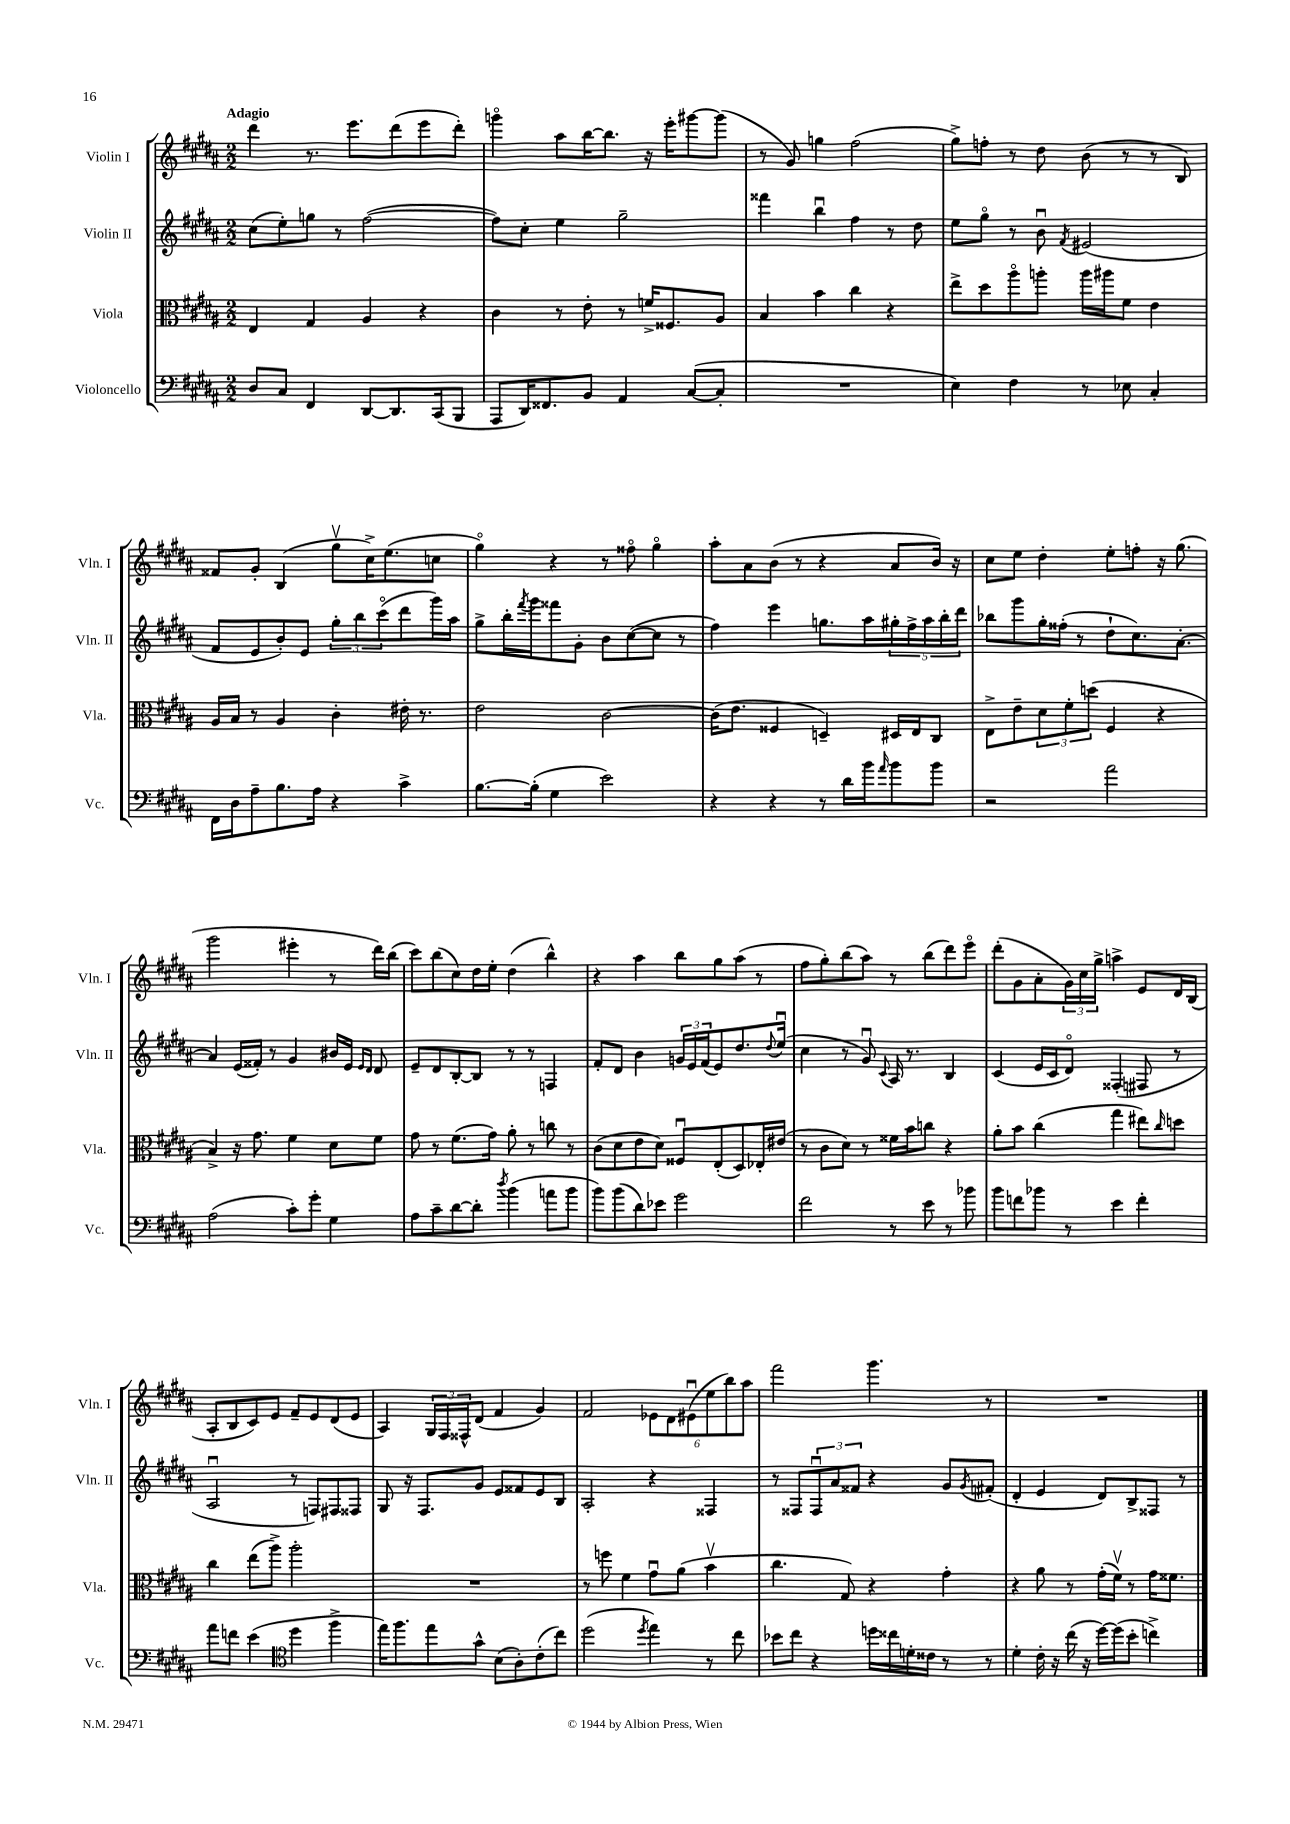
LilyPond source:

<<
\new StaffGroup <<
\new Staff = "s0" \with { instrumentName = "Violin I" shortInstrumentName = "Vln. I" } {
    \clef treble \key b \major \numericTimeSignature \time 2/2 \tempo "Adagio"
    dis'''4 r8. e'''8. dis'''8( e'''8 dis'''8-.) |
    g'''4\flageolet ais''8 b''16~ b''8. r16 e'''16-. gis'''8~ gis'''8( |
    r8 gis'8) g''4 fis''2( |
    gis''8->) f''8-. r8 dis''8 b'8( r8 r8 b8) |
    fisis'8 gis'8-. b4( gis''8\upbow cis''16->) e''8.( c''8 |
    gis''4\flageolet) r4 r8 fisis''8\flageolet gis''4\flageolet |
    ais''8-. ais'8 b'8( r8 r4 ais'8 b'16) r16 |
    cis''8 e''8 dis''4-. e''8-. f''8-. r16 gis''8.( |
    gis'''2 eis'''4-. r8 dis'''16) b''16( |
    cis'''8) b''8( cis''8) dis''16 e''16-. dis''4( b''4-^) |
    r4 ais''4 b''8 gis''8 ais''8( r8 |
    fis''8 gis''8-.) b''8( ais''8) r8 b''8( dis'''8) e'''8\flageolet |
    dis'''8-.( gis'8 ais'8-. \tuplet 3/2 { gis'16) cis''16 gis''16-> } a''4-> e'8 dis'16 b16( |
    ais8-. b8 cis'8) e'8 fis'8-- e'8 dis'8( e'8 |
    ais4) \tuplet 3/2 { gis16 fis16 fisis16-^ } dis'8( fis'4 gis'4) |
    fis'2 \tuplet 6/4 { ees'8 dis'8 eis'8\downbow( e''8 b''8) ais''8 } |
    fis'''2 gis'''4. r8 |
    R1 \bar "|." |
}
\new Staff = "s1" \with { instrumentName = "Violin II" shortInstrumentName = "Vln. II" } {
    \clef treble \key b \major \numericTimeSignature \time 2/2
    cis''8( e''8-.) g''8 r8 fis''2~( |
    fis''8) cis''8-. e''4 gis''2-- |
    fisis'''4 b''4\downbow fis''4 r8 dis''8 |
    e''8 gis''8\flageolet r8 b'8\downbow \acciaccatura { fis'8 } eis'2( |
    fis'8 e'8 b'8-.) e'8 \tuplet 3/2 { gis''8-. b''8 cis'''8\flageolet( } dis'''8 gis'''16) ais''16 |
    gis''8-> b''16-. \acciaccatura { fis'''8 } gis'''16 fisis'''8 gis'8-. b'8 cis''8~( cis''8 r8 |
    fis''4) e'''4 g''8. ais''16 \tuplet 5/4 { gis''16-. fis''16-> ais''16 b''16-. dis'''16 } |
    bes''8 gis'''8 gis''16-. fisis''16-.( r8 dis''8-! cis''8.) ais'8.~-. |
    ais'4 e'16( fisis'16-.) r8 gis'4 bis'16 e'16 \grace { e'16 dis'16 } dis'8 |
    e'8-- dis'8 b8~-. b8 r8 r8 f4 |
    fis'8-. dis'8 b'4 \tuplet 3/2 { g'16 e'16 fis'16( } e'8) dis''8. \appoggiatura { dis''8 } e''16\downbow( |
    cis''4 r8 gis'8\downbow) \appoggiatura { cis'8 } ais16 r8. b4 |
    cis'4( e'16 cis'16 dis'8\flageolet) fisis4-.( fis8 r8 |
    ais2\downbow r8 f8) fis8 fisis8 |
    gis8 r16 fis8. gis'8 e'8 fisis'8 e'8 b8 |
    ais2-. r4 fisis4 |
    r8 fisis8 \tuplet 3/2 { fisis8\downbow ais'8 fisis'8 } r4 gis'8 \acciaccatura { gis'8 } fis'8-.( |
    dis'4-. e'4 dis'8) b8-> fisis8 r8 \bar "|." |
}
\new Staff = "s2" \with { instrumentName = "Viola" shortInstrumentName = "Vla." } {
    \clef alto \key b \major \numericTimeSignature \time 2/2
    e4 gis4 ais4 r4 |
    cis'4 r8 e'8-. r8 f'16-> fisis8. ais8 |
    b4 b'4 cis''4 r4 |
    e''8-> dis''8 ais''8\flageolet a''8-. a''16 ais''16 fis'8 e'4 |
    ais16 b16 r8 ais4 cis'4-. eis'16-. r8. |
    e'2 cis'2~ |
    cis'16( e'8. fisis4 d4--) dis16 e16 cis8 |
    e8-> e'8-- \tuplet 3/2 { dis'8 fis'8-. d''8( } fis4 r4 |
    b4->) r16 gis'8. fis'4 dis'8 fis'8 |
    gis'8 r8 fis'8.( gis'16) ais'8-. r8 c''8 r8 |
    cis'8( dis'8 e'8 dis'8) fisis8\downbow e8-.( dis8) ees16-. eis'16( |
    r8 cis'8 dis'8) r8 fisis'16 b'16 c''8 r4 |
    ais'8-. b'8 cis''4( gis''4 eis''8) \grace { cis''16 } d''8 |
    cis''4 e''8( ais''8->) ais''2-. |
    R1 |
    r8 f''8 fis'4 gis'8\downbow ais'8( b'4\upbow |
    cis''4. gis8) r4 gis'4-. |
    r4 ais'8 r8 gis'16-.( fis'16\upbow) r8 gis'16 fisis'8. \bar "|." |
}
\new Staff = "s3" \with { instrumentName = "Violoncello" shortInstrumentName = "Vc." } {
    \clef bass \key b \major \numericTimeSignature \time 2/2
    dis8 cis8 fis,4 dis,8~ dis,8. cis,16( b,,8 |
    ais,,8 dis,16) fisis,8. b,8 ais,4 cis8~( cis8-. |
    R1 |
    e4) fis4 r8 ees8 cis4-. |
    fis,16 dis16 ais8-- b8. ais16 r4 cis'4-> |
    b8.~ b16-.( gis4 e'2) |
    r4 r4 r8 dis'16 b'16 \grace { ais'16 } b'8 b'8 |
    r2 ais'2 |
    ais2( cis'8-.) gis'8-. gis4 |
    ais8 cis'8-- dis'8~ dis'8-. \acciaccatura { dis''8 } b'4( a'8 b'8 |
    b'8) b'8( dis'8) ees'8 gis'2 |
    fis'2 r8 e'8 r8 bes'8 |
    b'8 f'8 bes'8 r8 e'4 f'4-. |
    ais'8 f'8 e'4( \clef tenor dis''4 fis''4-> |
    e''16) fis''8. e''8 gis'8-^ b8( ais8-.) cis'8-.( cis''8) |
    dis''2( \acciaccatura { dis''8 } e''4) r8 cis''8 |
    bes'8 cis''8 r4 d''16 cisis''16 d'16-. cisis'16 r8 r8 |
    dis'4-. cis'16-. r16 cis''16( r16 dis''16~) dis''16( b'8-. c''4->) \bar "|." |
}
>>
>>
\layout { \context { \Score \remove "Bar_number_engraver" } }
